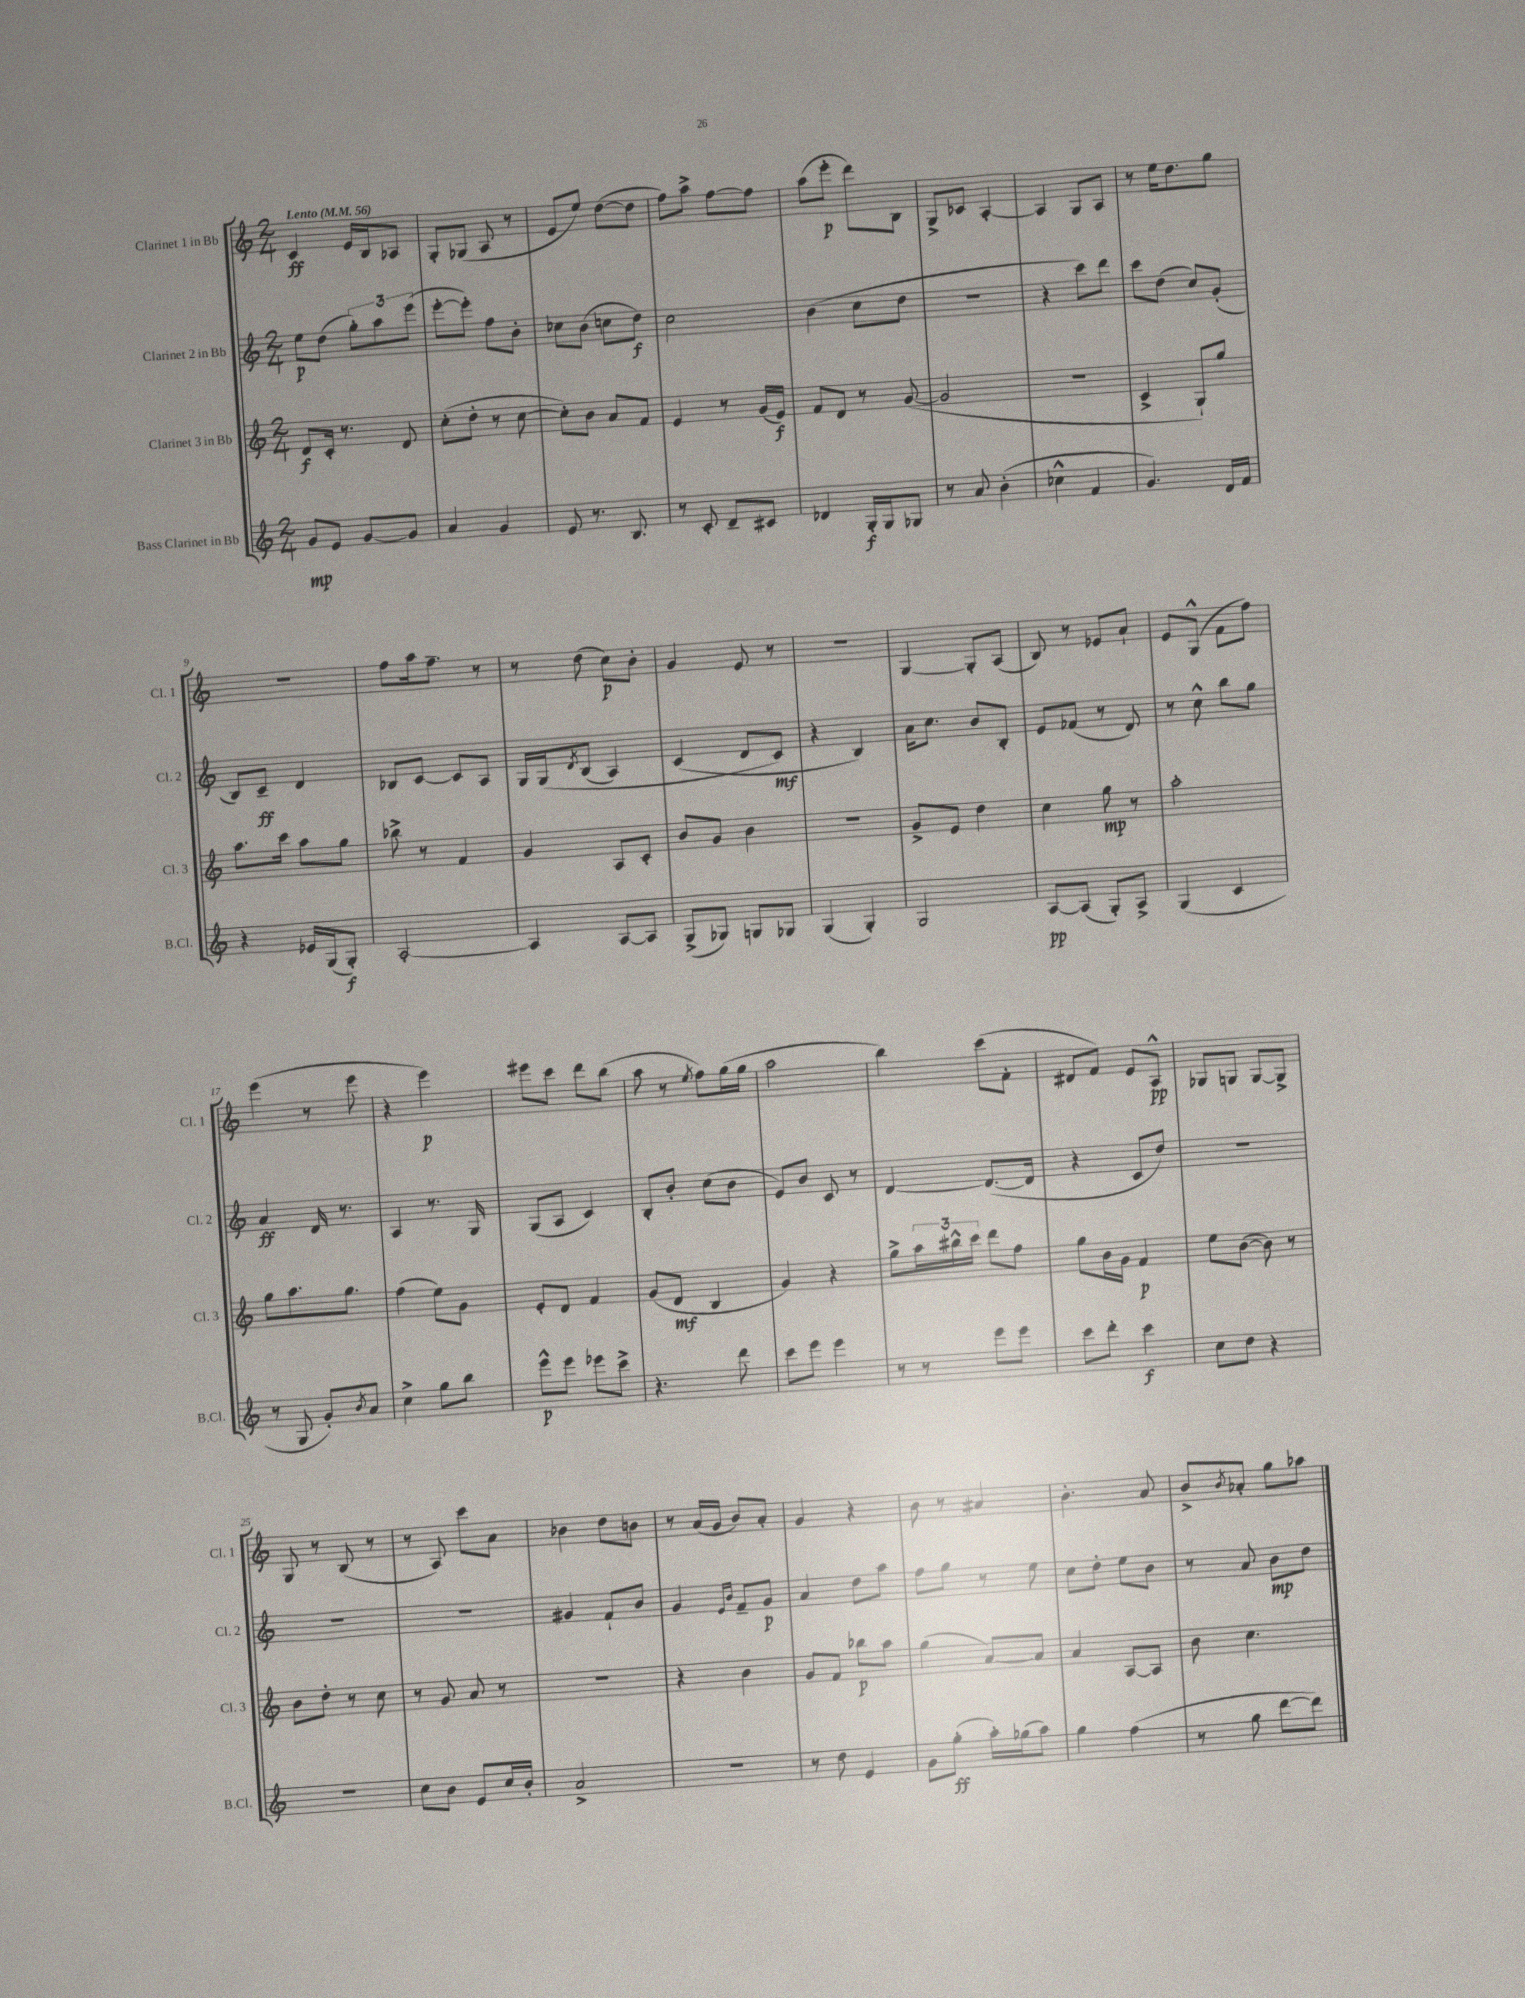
<<
\new StaffGroup <<
\new Staff = "s0" \with { instrumentName = "Clarinet 1 in Bb" shortInstrumentName = "Cl. 1" } {
    \clef treble \key c \major \numericTimeSignature \time 2/4 \tempo "Lento" 4 = 56
    c'4\ff e'16 b16 aes8 |
    g8-. ges8( a8 r8 |
    e'8 e''8) d''8~( d''8 |
    f''8) a''8-> f''8~ f''8 |
    a''8( e'''8-.\p d'''8) b8 |
    g8-> ces'8 a4~-. |
    a4 g8 a8 |
    r8 e''16 d''8. g''8 |
    r2 |
    f''8 a''16 f''8.-- r8 |
    r8 d''8( c''8\p) b'8-. |
    g'4 e'8 r8 |
    R2 |
    g4~ g8-. a8( |
    b8) r8 ees'8 a'8-! |
    e'8 g8-^( f'8 f''8) |
    e'''4( r8 e'''8 |
    r4 e'''4\p) |
    eis'''8 c'''8 d'''8 b''8( |
    a''8 r8 \acciaccatura { e''8 } f''8) g''16( g''16 |
    a''2 |
    b''4) c'''8( f'8-. |
    dis'8 f'8) e'8 a8-^\pp |
    ges8 g8 g8~ g8-> |
    g8 r8 b8( r8 |
    r8 a8) c'''8 a'8 |
    bes'4 d''8 b'8 |
    r8 a'16( g'16 b'8) a'8-. |
    g'4 r4 |
    b'8 r8 ais'4 |
    b'4.-. a'8 |
    b'8-> \acciaccatura { b'8 } aes'8-. g''8 aes''8 \bar "|." |
}
\new Staff = "s1" \with { instrumentName = "Clarinet 2 in Bb" shortInstrumentName = "Cl. 2" } {
    \clef treble \key c \major \numericTimeSignature \time 2/4
    e''8\p d''8( \tuplet 3/2 { g''8-.) a''8 e'''8( } |
    e'''8~-. e'''8-.) f''8 b'8-. |
    ces''8 b'8( c''8 d''8\f) |
    c''2 |
    b'4( c''8 d''8 |
    R2 |
    r4 c'''8) d'''8 |
    c'''8 d''8( c''8) g'8-.( |
    b8) c'8--\ff d'4 |
    bes8 c'8~ c'8 a8 |
    g16 g16\( \acciaccatura { d'8 } b8( a4) |
    c'4( d'8 c'8\mf\) |
    r4 b4) |
    a'16 c''8. b'8 b8-. |
    e'8 fes'8( r8 d'8) |
    r8 c''8-^ b''8 g''8 |
    a'4\ff d'16 r8. |
    a4 r8. g16 |
    g8( a8 c'4) |
    b8-. b'8-. c''8( b'8 |
    e'8) b'8 c'8 r8 |
    d'4~ d'8.~( d'16 |
    r4 c'8 d''8) |
    R2 |
    R2 |
    R2 |
    gis'4 f'8-! b'8 |
    g'4 \grace { e'16 b'16 } f'8-- g'8\p |
    a'4 d''8 a''8 |
    f''8 g''8 r8 e''8 |
    c''8 d''8-. e''8 b'8 |
    r8 a'8 b'8\mp d''8 \bar "|." |
}
\new Staff = "s2" \with { instrumentName = "Clarinet 3 in Bb" shortInstrumentName = "Cl. 3" } {
    \clef treble \key c \major \numericTimeSignature \time 2/4
    d'8\f c'16-. r8. d'8 |
    c''8-.( d''8-. r8 c''8~ |
    c''8-.) b'8 a'8 f'8 |
    e'4 r8 g'16( e'16\f) |
    f'8 d'8 r8 g'8~( |
    g'2 |
    r2 |
    c'4-> g8-!) g''8 |
    a''8. c'''16 a''8 g''8 |
    bes''8-> r8 f'4 |
    g'4 a8 c'8-. |
    b'8 g'8 b'4 |
    r2 |
    g'8-> e'8 d''4 |
    c''4 g''8\mp r8 |
    a''2-. |
    g''8 a''8. g''8. |
    f''4( e''8) g'8 |
    e'8-. d'8 f'4 |
    g'8( d'8\mf b4 |
    g'4) r4 |
    g''8-> \tuplet 3/2 { a''16 bis''16-^ c'''16 } d'''8 f''8 |
    g''8 b'16 g'16 f'4\p |
    e''8 b'8~( b'8) r8 |
    b'8 d''8-. r8 c''8 |
    r8 g'8 a'8 r8 |
    R2 |
    r4 b'4 |
    g'8 f'8 bes''8\p a''8 |
    g''4( a'8~) a'8 |
    a'4 a8~ a8 |
    b'8 c''4. \bar "|." |
}
\new Staff = "s3" \with { instrumentName = "Bass Clarinet in Bb" shortInstrumentName = "B.Cl." } {
    \clef treble \key c \major \numericTimeSignature \time 2/4
    g'8\mp e'8 g'8~ g'8 |
    a'4 g'4 |
    e'8 r8. b8. |
    r8 c'8-. d'8-- cis'8 |
    des'4 g16-.\f g16 ges8 |
    r8 a'8 b'4-.( |
    ces''4-^ f'4 |
    g'4.) d'16 f'16 |
    r4 ees'16 g16( g8-.\f) |
    a2~-. |
    a4 a8~ a8 |
    g8->( ges8) g8 ges8 |
    g4( g4-.) |
    g2 |
    a8~\pp a8( g8-.) a8-> |
    g4( c'4 |
    r8 g8 g'8-.) \acciaccatura { b'8 } a'8 |
    c''4-> g''8 b''8 |
    e'''8-^\p e'''8 ees'''8 c'''8-> |
    r4. d'''8 |
    c'''8 e'''8 e'''4 |
    r8 r8 e'''8 e'''8 |
    c'''8 d'''8-. c'''4\f |
    c''8 d''8 r4 |
    R2 |
    c''8 b'8 e'8 c''16 b'16-. |
    a'2-> |
    R2 |
    r8 d''8 e'4 |
    g'8 g''8-.\ff( a''16-.) ges''16( a''8) |
    g''4 f''4( |
    r8 g''8 d'''8~ d'''8) \bar "|." |
}
>>
>>
